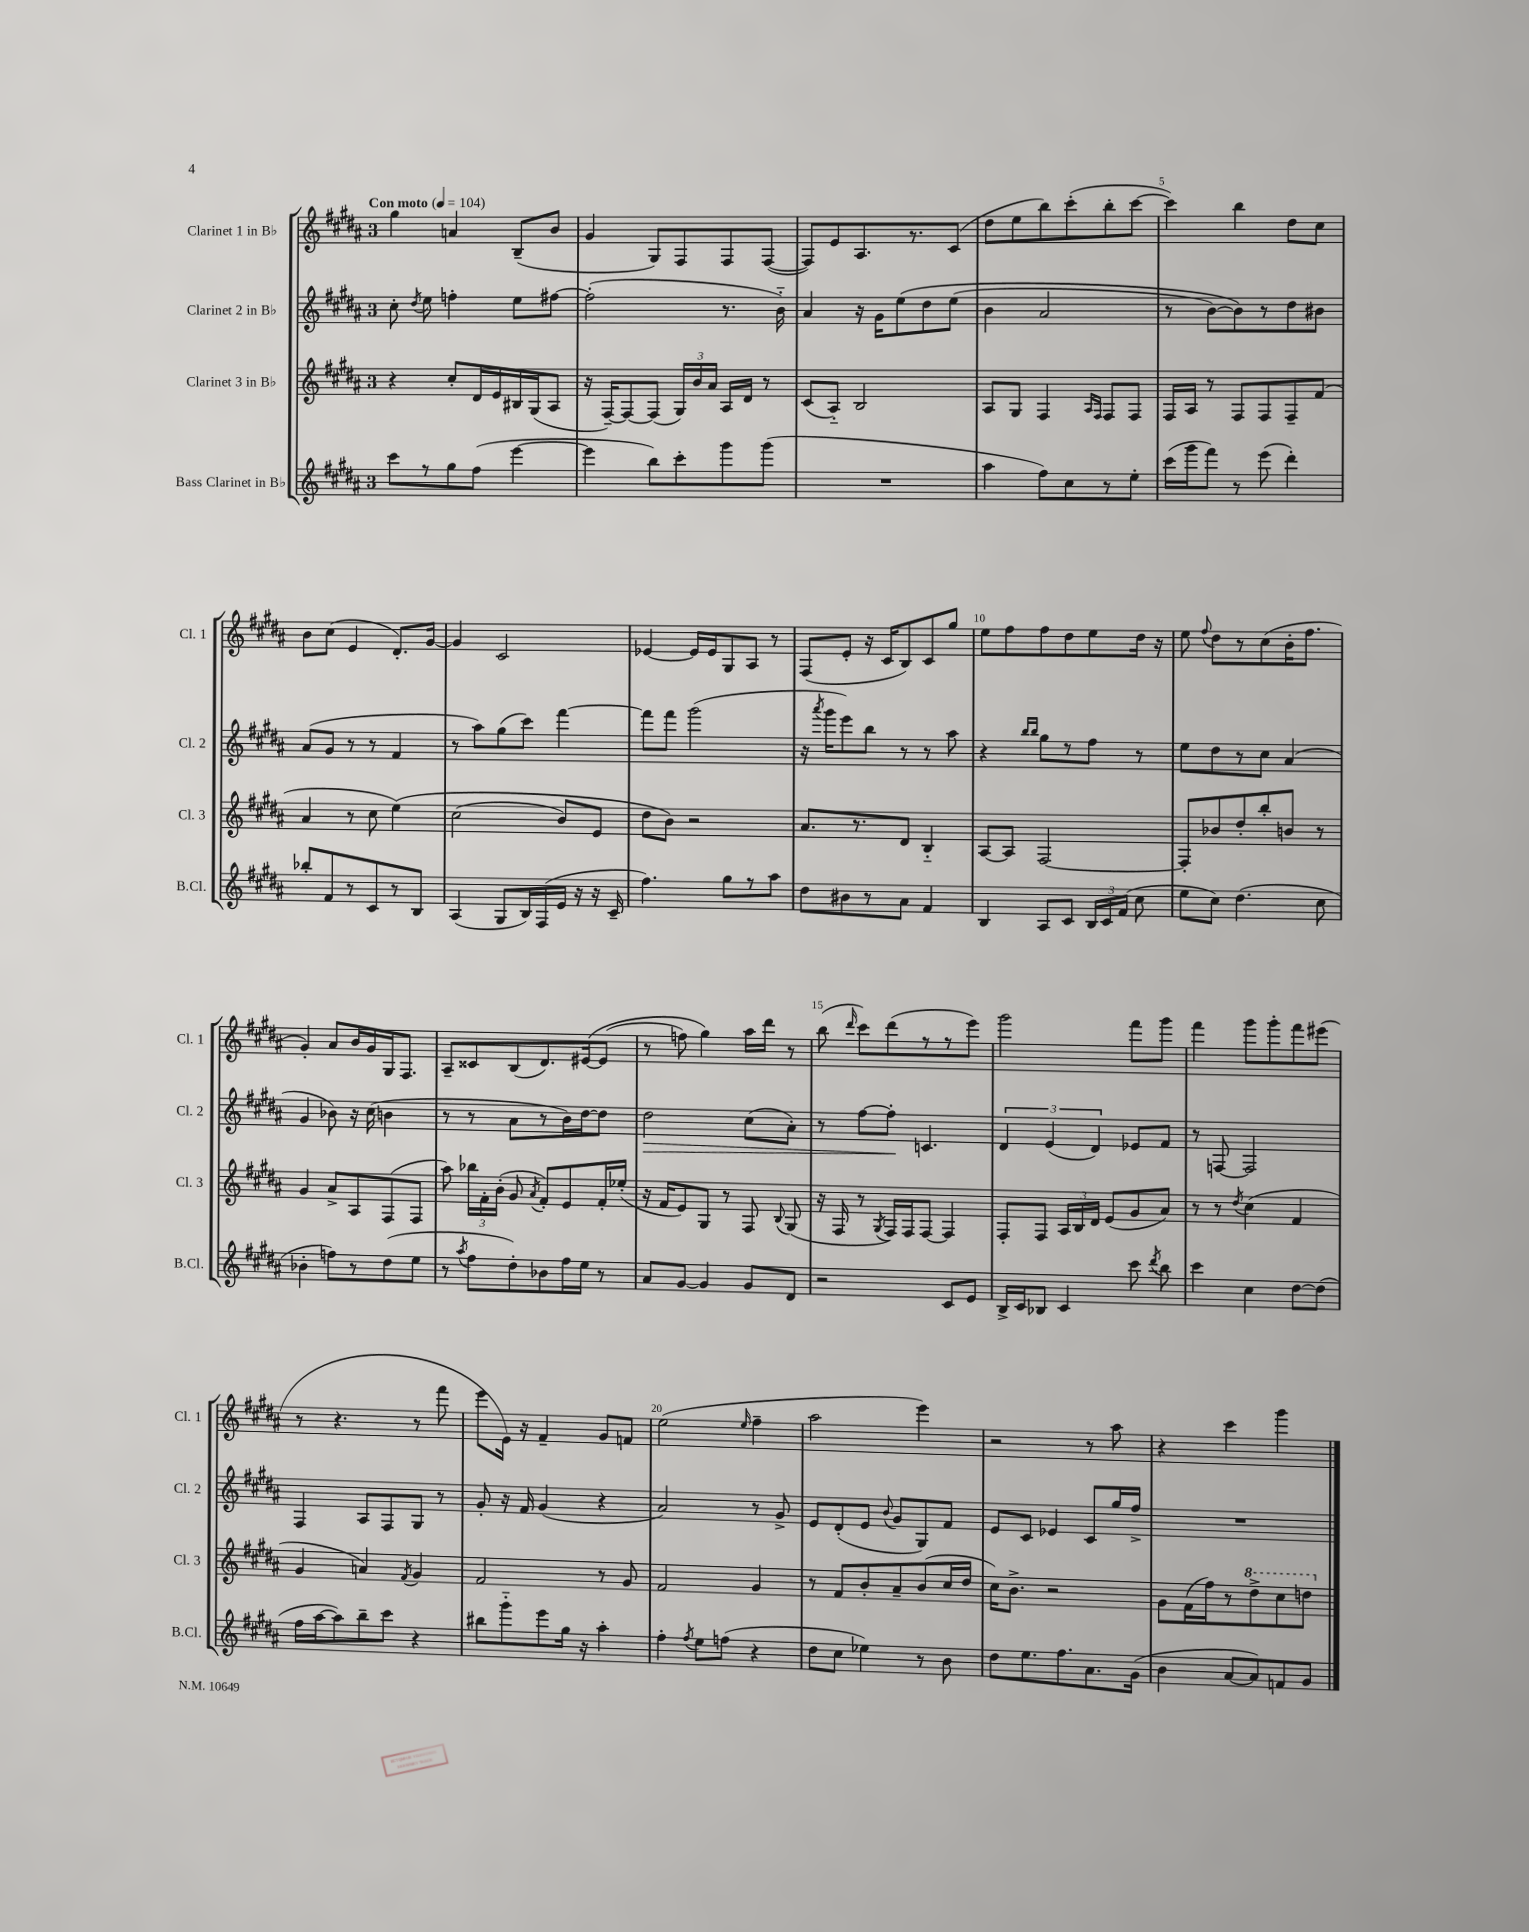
<<
\new StaffGroup <<
\new Staff = "s0" \with { instrumentName = "Clarinet 1 in Bb" shortInstrumentName = "Cl. 1" } {
    \clef treble \key b \major \once \override Staff.TimeSignature.style = #'single-digit \time 3/4 \tempo "Con moto" 4 = 104
    \autoBeamOff gis''4 a'4 b8[--( b'8] |
    gis'4 gis8[) fis8 fis8 fis8]~( |
    fis8[) e'8 ais8. r8. cis'8]( |
    dis''8[ e''8 b''8) cis'''8-.( b''8-. cis'''8]~ |
    cis'''4) b''4 dis''8[ cis''8] |
    b'8[ cis''8]( e'4 dis'8.[-.) gis'16]~ |
    gis'4 cis'2 |
    ees'4~ ees'16[ ees'16 gis8 ais8] r8 |
    fis8[( e'8]-. r16 cis'16[ b8) cis'8 gis''8] |
    e''8[ fis''8 fis''8 dis''8 e''8 dis''16] r16 |
    e''8 \appoggiatura { fis''8 } dis''8[ r8 cis''8( b'16-. fis''8.] |
    gis'4-.) ais'8[ b'16 gis'16 gis16 fis8.] |
    ais8[-- cisis'8 b8( dis'8.) eis'16~\( eis'8]( |
    r8 f''8) gis''4\) ais''16[ dis'''16] r8 |
    b''8( \grace { dis'''16 } cis'''8[) dis'''8( r8 r8 e'''8]) |
    gis'''2 fis'''8[ gis'''8] |
    fis'''4 gis'''8[ gis'''8-. fis'''8 eis'''8]( |
    r8 r4. r8 fis'''8 |
    e'''8[ e'16]) r16 fis'4-- gis'8[ f'8] |
    e''2( \grace { e''16 } fis''4-- |
    ais''2 e'''4) |
    r2 r8 ais''8 |
    r4 cis'''4 gis'''4 \bar "|." |
}
\new Staff = "s1" \with { instrumentName = "Clarinet 2 in Bb" shortInstrumentName = "Cl. 2" } {
    \clef treble \key b \major \once \override Staff.TimeSignature.style = #'single-digit \time 3/4
    \autoBeamOff cis''8-. \acciaccatura { dis''8 } e''8 f''4-. e''8[ fis''8]~ |
    fis''2-.( r8. b'16-_) |
    ais'4 r16 gis'16[ e''8\( dis''8 e''8]( |
    b'4 ais'2 |
    r8 b'8[~) b'8\) r8 dis''8 bis'8] |
    ais'8[( gis'8] r8 r8 fis'4 |
    r8 ais''8[) gis''8( cis'''8]) fis'''4~ |
    fis'''8[ fis'''8] gis'''2( |
    r16 \acciaccatura { ais'''8 } gis'''16[ e'''8) b''8] r8 r8 ais''8 |
    r4 \grace { b''16[ b''16] } gis''8[ r8 fis''8] r8 |
    e''8[ dis''8 r8 cis''8] ais'4( |
    gis'4 bes'8) r16 cis''16( b'4 |
    r8 r8 ais'8[ r8 b'16) dis''16~ dis''8] |
    dis''2\> cis''8[( ais'8]-.) |
    r8 fis''8[~ fis''8]-.\! c'4. |
    \tuplet 3/2 { dis'4 e'4( dis'4) } ees'8[ fis'8] |
    r8 f8~ f2 |
    fis4 ais8[ fis8 gis8] r8 |
    gis'8-. r16 fis'16 gis'4( r4 |
    ais'2) r8 gis'8-> |
    e'8[ dis'8-.( e'8] \appoggiatura { b'8 } gis'8[ gis8) fis'8] |
    e'8[ cis'8] ees'4 cis'8[ gis''16 fis''16]-> |
    R2. \bar "|." |
}
\new Staff = "s2" \with { instrumentName = "Clarinet 3 in Bb" shortInstrumentName = "Cl. 3" } {
    \clef treble \key b \major \once \override Staff.TimeSignature.style = #'single-digit \time 3/4
    \autoBeamOff r4 cis''8[-. dis'16 e'16 bis16 gis16( ais8] |
    r16 fis16[~--) fis8~ fis8]( \tuplet 3/2 { gis16[) b'16 ais'16] } ais16[ dis'16] r8 |
    cis'8[( ais8]-_) b2 |
    ais8[ gis8] fis4 \grace { ais16[ fis16] } fis8[ fis8] |
    fis16[ ais16] r8 fis8[ fis8 fis8-- fis'8]( |
    ais'4 r8 cis''8 e''4)\( |
    cis''2( b'8[) e'8] |
    dis''8[ b'8]\) r2 |
    ais'8.[ r8. dis'8] b4-_ |
    ais8[~ ais8] fis2~ |
    fis8[-. bes'8 dis''8-. b''8-. b'8] r8 |
    gis'4 ais'8[-> ais8 fis8( fis8] |
    ais''8) \tuplet 3/2 { bes''16[ fis'16-. b'16]-.( } gis'8 \acciaccatura { ais'8 } fis'8[-.) e'8 fis'16-. ees''16]-.( |
    r16 fis'16[ e'8) gis8] r8 fis8 \appoggiatura { b8 } gis8( |
    r16 fis16 r8 \acciaccatura { gis8 } fis16[) fis16 fis8]~ fis4 |
    fis8[-. fis8] \tuplet 3/2 { ais16[ b16 dis'16] } e'8[( gis'8 ais'8]) |
    r8 r8 \acciaccatura { dis''8 } cis''4( fis'4 |
    gis'4 a'4) \acciaccatura { fis'8 } gis'4 |
    fis'2 r8 gis'8 |
    fis'2 gis'4 |
    r8 fis'8[ b'8-. ais'8-- b'8( cis''16 dis''16] |
    cis''16[) b'8.]-> r2 |
    gis'8[ fis'16( fis''16) r8 \ottava #1 dis'''8-> cis'''8 d'''8] \ottava #0 \bar "|." |
}
\new Staff = "s3" \with { instrumentName = "Bass Clarinet in Bb" shortInstrumentName = "B.Cl." } {
    \clef treble \key b \major \once \override Staff.TimeSignature.style = #'single-digit \time 3/4
    \autoBeamOff cis'''8[ r8 gis''8 fis''8]( e'''4~ |
    e'''4 b''8[) cis'''8-. gis'''8 gis'''8]( |
    R2. |
    ais''4 fis''8[) cis''8 r8 e''8]-. |
    cis'''16[( gis'''16 fis'''8]) r8 e'''8( dis'''4-.) |
    bes''8[-. fis'8 r8 cis'8 r8 b8] |
    ais4( gis8[ b16) fis16( e'16] r16 r16 cis'16-- |
    fis''4.) gis''8[ r8 ais''8] |
    dis''8[ bis'8 r8 ais'8] fis'4 |
    b4 ais8[ cis'8] \tuplet 3/2 { b16[ cis'16 fis'16]( } cis''8 |
    e''8[ cis''8]) dis''4.( cis''8 |
    bes'4-. f''8[) r8 dis''8( e''8] |
    r8 \acciaccatura { ais''8 } fis''8[ dis''8-.) bes'8 fis''16 e''16] r8 |
    ais'8[ gis'8]~ gis'4 gis'8[ dis'8] |
    r2 cis'8[ e'8] |
    b16[-> cis'16 bes8] cis'4 cis'''8 \acciaccatura { dis'''8 } b''8 |
    cis'''4 cis''4 dis''8[~ dis''8]( |
    fis''16[ ais''16~ ais''8) b''8-- cis'''8] r4 |
    bis''8[ gis'''8-_ e'''8 gis''16] r16 ais''4-. |
    fis''4-. \acciaccatura { fis''8 } e''8[ f''8]( r4 |
    dis''8[ cis''8] ees''4) r8 b'8 |
    dis''8[ e''8. fis''8. ais'8. gis'16]( |
    b'4 ais'8[~ ais'8) f'8 gis'8] \bar "|." |
}
>>
>>
\layout { \context { \Score \override BarNumber.break-visibility = ##(#f #t #t) barNumberVisibility = #(every-nth-bar-number-visible 5) } }
